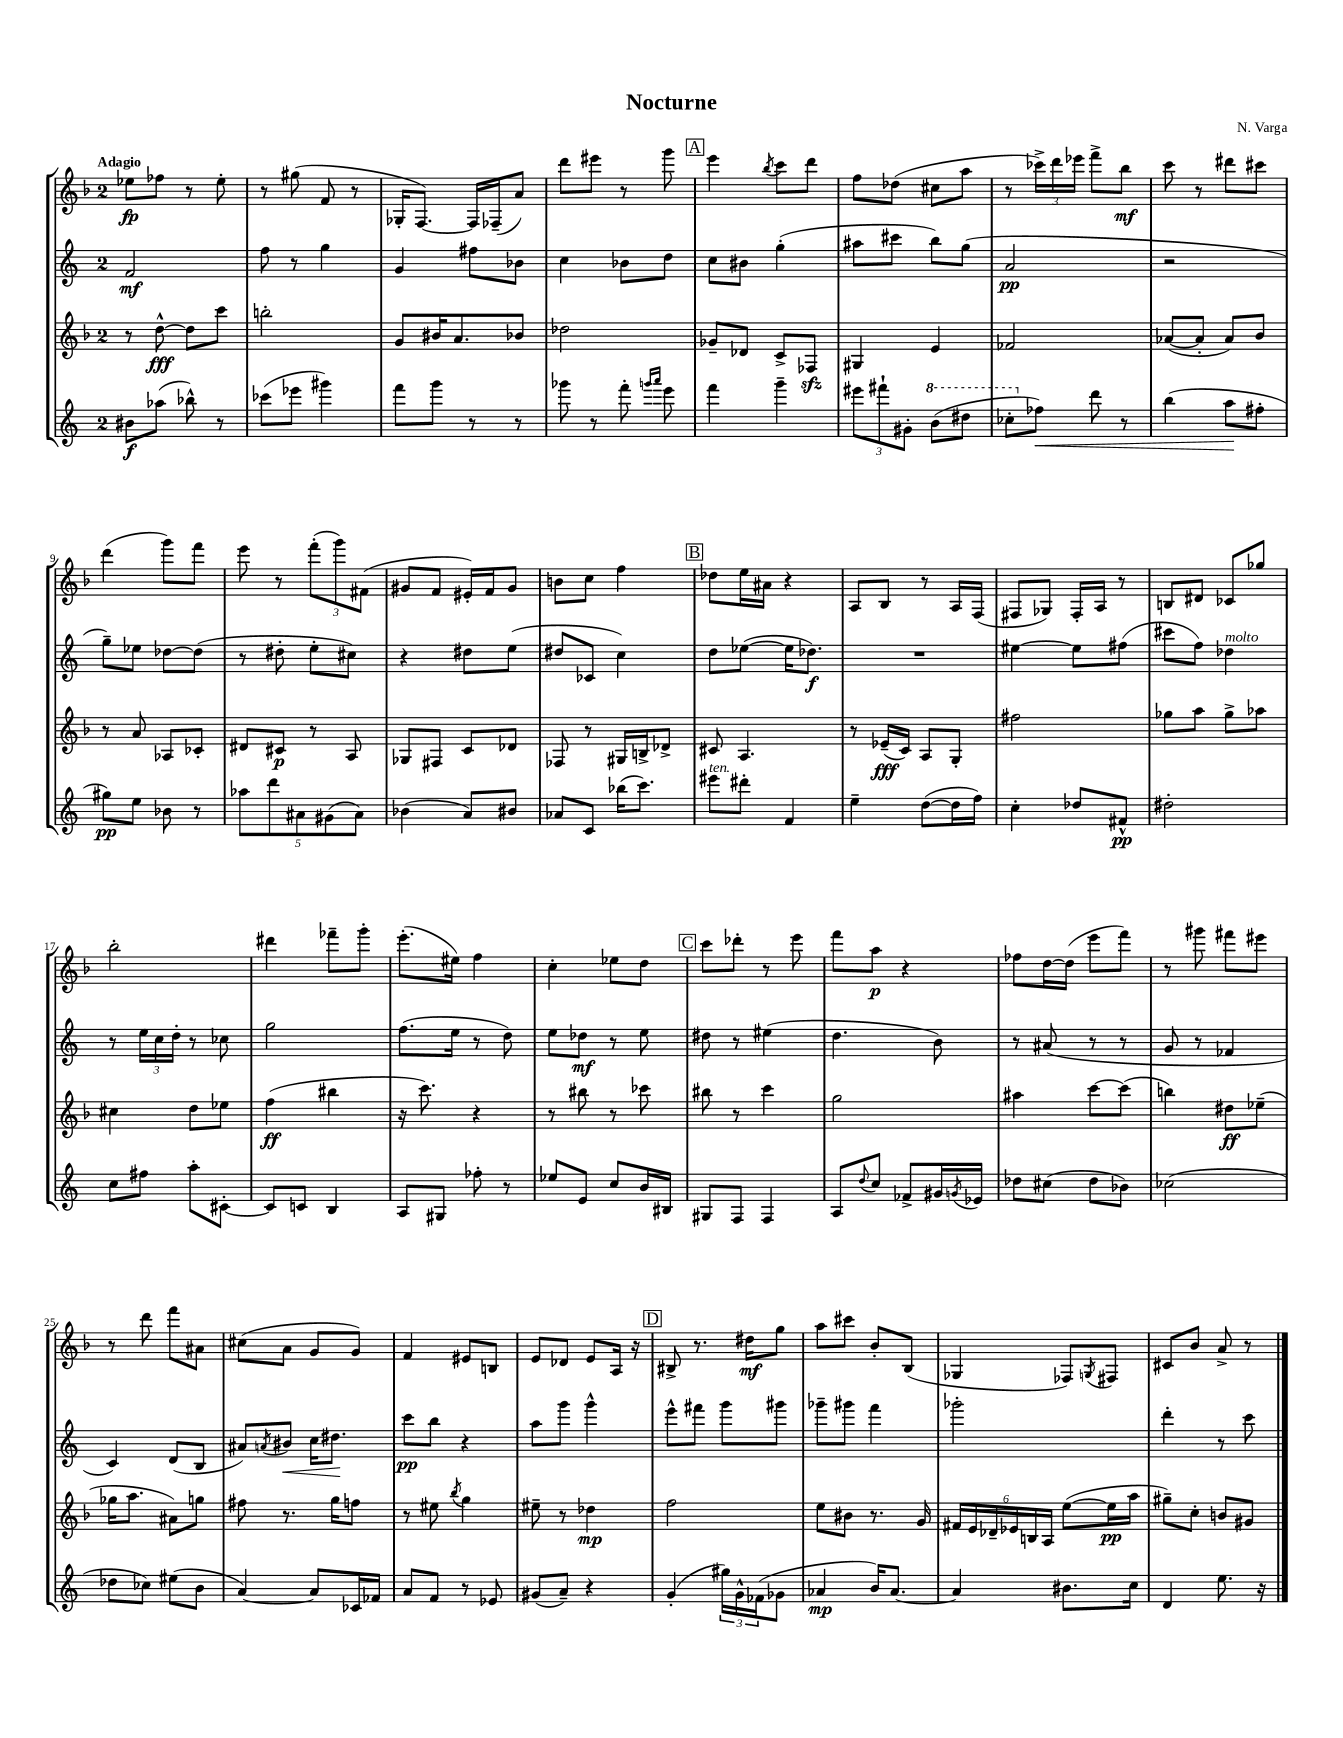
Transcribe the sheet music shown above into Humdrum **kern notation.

**kern	**kern	**kern	**kern
*staff4	*staff3	*staff2	*staff1
*clefG2	*clefG2	*clefG2	*clefG2
*k[]	*k[b-]	*k[]	*k[b-]
*M2/4	*M2/4	*M2/4	*M2/4
8b#\L	8r	2f/	8ee-\L
(8aa-\J	[8dd^^\	.	8ff-\J
8bb-^^\)	8dd\]L	.	8r
8r	8ccc\J	.	8ee-'\
=	=	=	=
(8ccc-\L	2bb'\	8ff\	8r
8eee-\J	.	8r	(8gg#\
4ggg#\)	.	4gg\	8f/
.	.	.	8r
=	=	=	=
8fff\L	8g/L	4g/	16G-'/LK
.	.	.	[8.F/J)
8ggg\J	16b#/K	.	.
.	8.a/	.	.
8r	.	8ff#\L	16F/]LL
.	.	.	(16F-~/J
8r	8b-/J	8b-\J	8a/J)
=	=	=	=
8ggg-\	2dd-\	4cc\	8ddd\L
8r	.	.	8eee#\J
8fff'\	.	8b-\L	8r
16qqggg/LL	.	.	.
16qqaaa/JJ	.	.	.
8eee\	.	8dd\J	8ggg\
=	=	=	=
4fff\	8g-~/L	8cc\L	4eee\
.	8d-/J	8b#\J	.
.	.	.	8qbb-/
4ggg~\	8c^/L	(4gg'\	8ccc\L
.	8F-/J	.	8ddd\J
=	=	=	=
12eee#\L	4G#/	8aa#\L	8ff\L
12fff#`\	.	.	.
.	.	8ccc#\J	(8dd-\J
12g#'\J	.	.	.
(8bb\L	4e/	8bb\L)	8cc#\L
8ddd#\J	.	(8gg\J	8aa\J
=	=	=	=
8ccc-'\L	2f-/	2a/	8r
8ff-\J)	.	.	24ccc-^\LL)
.	.	.	24ddd\
.	.	.	24eee-\JJ
8ddd\	.	.	8fff^\L
8r	.	.	8bb-\J
=	=	=	=
(4bb\	([8a-/L	2r	8ccc\
.	8a-'/]J	.	8r
8aa\L	8a-/L)	.	8ddd#\L
8ff#'\J	8b-/J	.	8ccc#\J
=	=	=	=
8gg#\L)	8r	8gg~\L)	(4ddd\
8ee\J	8a/	8ee-\J	.
8b-\	8A-/L	[8dd-\L	8ggg\L)
8r	8c-'/J	(8dd-\]J	8fff\J
=	=	=	=
10aa-\L	8d#/L	8r	8eee\
10ddd\	.	.	.
.	8c#/J	8dd#'\	8r
10a#\	.	.	.
.	8r	8ee'\L	(12fff'\L
(10g#\	.	.	.
.	.	.	12ggg\)
.	8A/	8cc#\J)	.
10a#\J)	.	.	.
.	.	.	(12f#\J
=	=	=	=
(4b-\	8G-/L	4r	8g#/L
.	8F#/J	.	8f/J
8a/L)	8c/L	8dd#\L	16e#'/LL)
.	.	.	16f/J
8b#/J	8d-/J	(8ee\J	8g#/J
=	=	=	=
8a-/L	8F-/	8dd#/L	8b\L
8c/J	8r	8c-/J	8cc\J
(16bb-\LK	16G#/LL	4cc\)	4ff\
8.ccc\J)	16B^/J	.	.
.	8d-^/J	.	.
=	=	=	=
8eee#\L	8c#/	8dd\L	8dd-\L
8ddd#'\J	4.A/	([8ee-\J	16ee\L
.	.	.	16a#\JJ
4f/	.	16ee-\]LK	4r
.	.	8.dd-\J)	.
=	=	=	=
4ee~\	8r	2r	8A/L
.	(16e-~/LL	.	8B-/J
.	16c/JJ)	.	.
([8dd\L	8A/L	.	8r
16dd\]L	8G'/J	.	16A/LL
16ff\JJ)	.	.	(16F/JJ
=	=	=	=
4cc'\	2ff#\	[4ee#\	8F#/L
.	.	.	8G-/J)
8dd-/L	.	8ee#\]L	16F#'/LL
.	.	.	16A/JJ
8f#^^/J	.	(8ff#\J	8r
=	=	=	=
2dd#'\	8gg-\L	8ccc#\L	8B/L
.	8aa\J	8ff\J)	8d#/J
.	8gg-^\L	4dd-\	8c-/L
.	8aa-\J	.	8gg-/J
=	=	=	=
8cc\L	4cc#\	8r	2bb-'\
8ff#\J	.	24ee\LL	.
.	.	24cc\	.
.	.	24dd'\JJ	.
8aa'\L	8dd\L	8r	.
[8c#'\J	8ee-\J	8cc-\	.
=	=	=	=
8c#/]L	(4ff\	2gg\	4ddd#\
8c/J	.	.	.
4B/	4bb#\	.	8fff-~\L
.	.	.	8ggg'\J
=	=	=	=
8A/L	16r	(8.ff\L	(8.eee'\L
.	8.ccc\)	.	.
8G#/J	.	.	.
.	.	16ee\Jk	16ee#\Jk)
8ff-'\	4r	8r	4ff\
8r	.	8dd\)	.
=	=	=	=
8ee-/L	8r	8ee\L	4cc'\
8e/J	8bb#\	8dd-\J	.
8cc/L	8r	8r	8ee-\L
16b/L	8ccc-\	8ee\	8dd\J
16B#/JJ	.	.	.
=	=	=	=
8G#/L	8bb#\	8dd#\	8ccc\L
8F/J	8r	8r	8ddd-'\J
4F/	4ccc\	(4ee#\	8r
.	.	.	8eee\
=	=	=	=
8A/L	2gg\	4.dd\	8fff\L
8qqdd/	.	.	.
8cc/J	.	.	8aa\J
8f-^/L	.	.	4r
16g#/L	.	8b\)	.
8qg/	.	.	.
16e-/JJ	.	.	.
=	=	=	=
8dd-\L	4aa#\	8r	8ff-\L
(8cc#\J	.	(8a#/	[16dd\L
.	.	.	(16dd\]JJ
8dd-\L	[8ccc\L	8r	8eee\L
8b-\J)	(8ccc\]J	8r	8fff\J)
=	=	=	=
(2cc-\	4bb\)	8g/	8r
.	.	8r	8ggg#\
.	8dd#\L	4f-/	8fff#\L
.	(8ee-~\J	.	8eee#\J
=	=	=	=
8dd-\L	16gg-\LK	4c/)	8r
.	8.aa\J	.	.
8cc-\J)	.	.	8ddd\
(8ee#\L	8a#\L)	(8d/L	8fff\L
8b\J	8gg\J	8B/J	8a#\J
=	=	=	=
[4a/)	8ff#\	8a#/L)	(8cc#\L
.	.	8qa/	.
.	8.r	8b#/J	8a\J
8a/]L	.	16cc\LK	8g/L
.	16gg\LK	8.dd#\J	.
16c-/L	8ff\J	.	8g/J)
16f-/JJ	.	.	.
=	=	=	=
8a/L	8r	8ccc\L	4f/
8f/J	8ee#\	8bb\J	.
.	8qbb-/	.	.
8r	4gg\	4r	8e#/L
8e-/	.	.	8B/J
=	=	=	=
(8g#/L	8ee#~\	8aa\L	8e/L
8a~/J)	8r	8ggg\J	8d-/J
4r	4dd-\	4ggg^^\	8e/L
.	.	.	16A/Jk
.	.	.	16r
=	=	=	=
(4g'/	2ff\	8eee^^\L	8B#^/
.	.	8fff#\J	8.r
24gg#\LL)	.	8ggg\L	.
24g^^\	.	.	.
.	.	.	16dd#\LK
(24f-\J	.	.	.
8g-\J	.	8ggg#\J	8gg\J
=	=	=	=
4a-/	8ee\L	8ggg-~\L	8aa\L
.	8b#\J	8ggg#\J	8ccc#\J
16b/LK)	8.r	4fff\	8b-'/L
[8.a-/J	.	.	.
.	.	.	(8B-/J
.	16g/	.	.
=	=	=	=
4a-/]	24f#/LL	2ggg-'\	4G-/
.	24e/	.	.
.	24d-~/	.	.
.	24e-/	.	.
.	24B/	.	.
.	24A/JJ	.	.
8.b#\L	([8ee\L	.	8F-/L)
.	.	.	8qG/
.	16ee\]L	.	8F#/J
16cc\Jk	16aa\JJ	.	.
=	=	=	=
4d/	8gg#~\L)	4ddd'\	8c#/L
.	8cc'\J	.	8b-/J
8.ee\	8b/L	8r	8a^/
.	8g#/J	8ccc\	8r
16r	.	.	.
==	==	==	==
*-	*-	*-	*-
